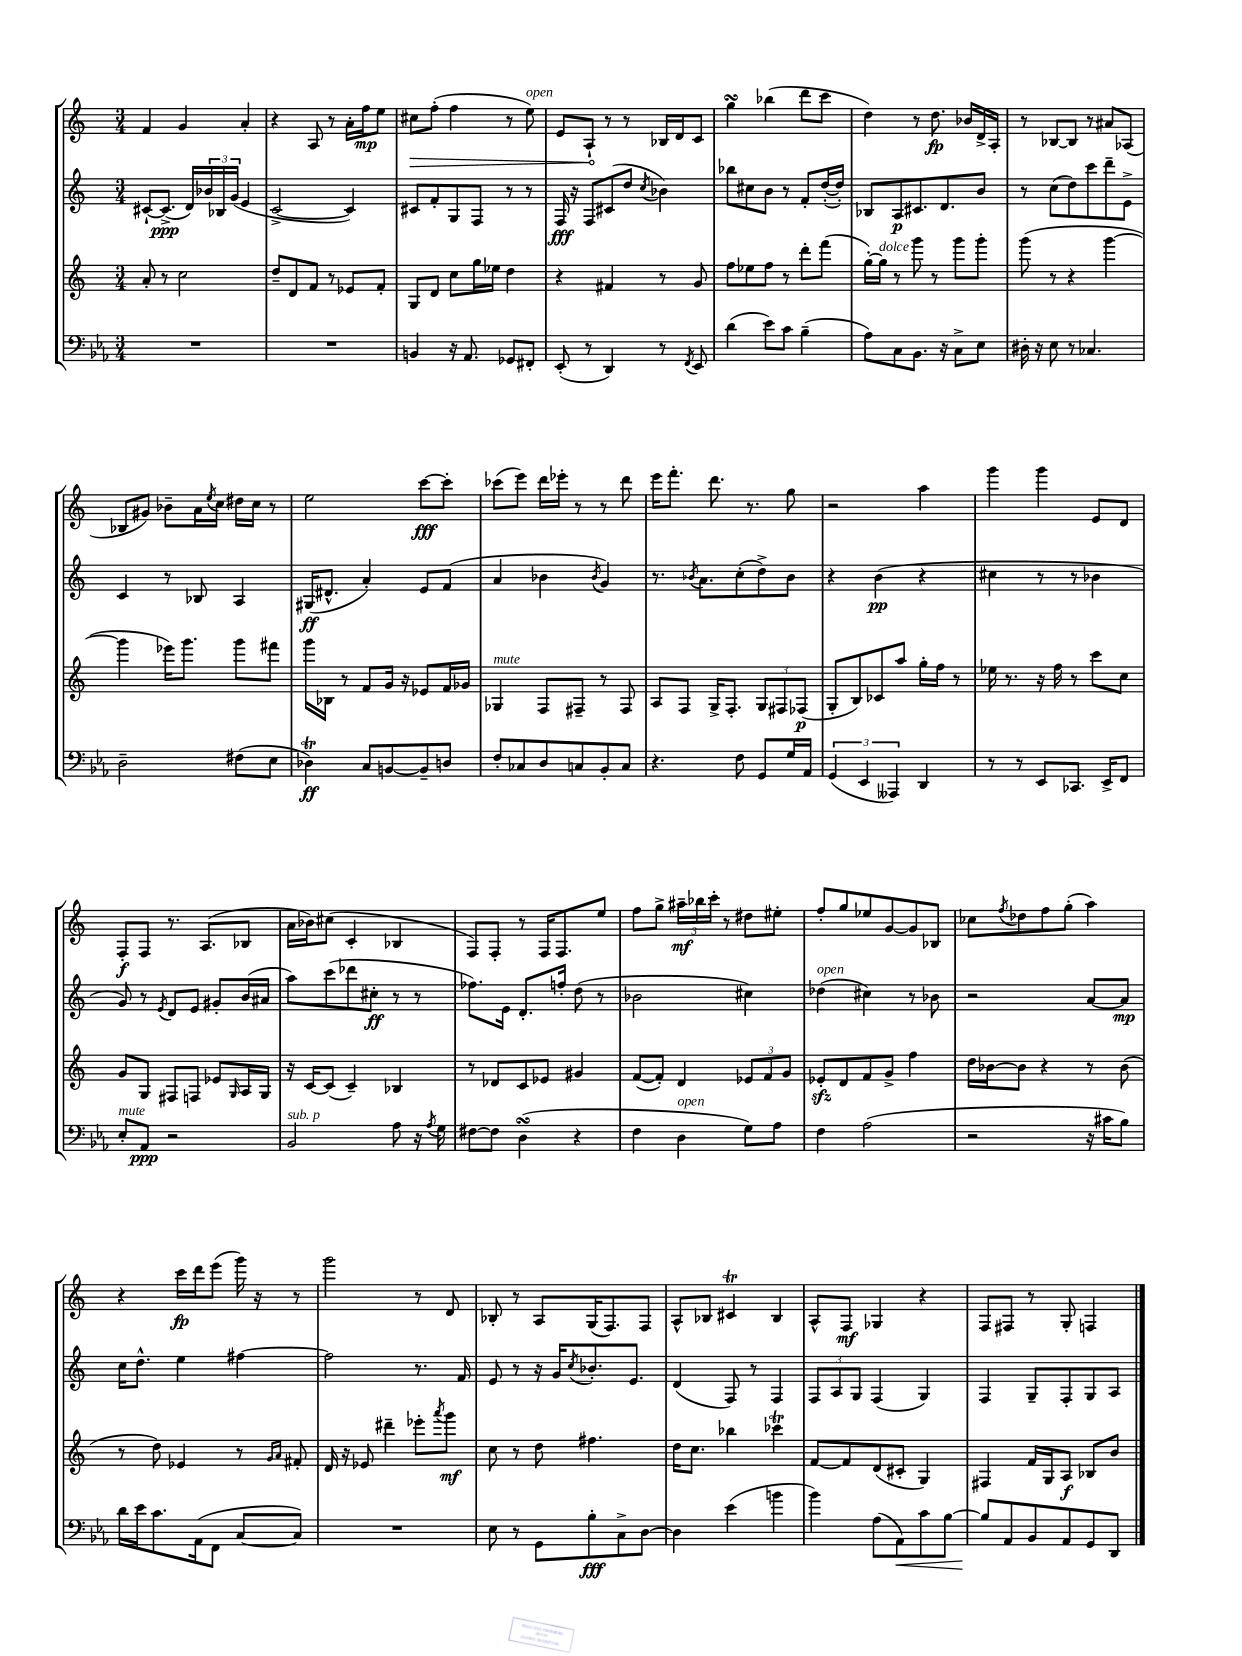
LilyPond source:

<<
\new StaffGroup <<
\new Staff = "s0" {
    \clef treble \key c \major \numericTimeSignature \time 3/4
    f'4 g'4 a'4-. |
    r4 a8 r8 a'16-. f''16\mp e''8 |
    \once \override Hairpin.circled-tip = ##t cis''8\> f''8-.( f''4 r8 e''8^\markup { \italic "open" }) |
    e'8 a8-!\! r8 r8 bes16 d'16 c'8 |
    g''4\turn bes''4( d'''8 c'''8 |
    d''4) r8 d''8.\fp bes'16 d'16-> a16-. |
    r8 bes8~ bes8 r8 ais'8 aes8( |
    bes8 gis'8) bes'8-- a'16 \acciaccatura { e''8 } c''16 dis''16 c''16 r8 |
    e''2 c'''8~\fff c'''8-. |
    ces'''8( e'''8) d'''16 ees'''16-. r8 r8 d'''8 |
    e'''16 f'''8.-. d'''8. r8. g''8 |
    r2 a''4 |
    g'''4 g'''4 e'8 d'8 |
    f8-.\f f8 r8. a8.( bes8 |
    a'16 bes'16) cis''8( c'4-. bes4 |
    f8) f8-. r8 f16 f8. e''8 |
    f''8 g''8-> \tuplet 3/2 { ais''16--\mf bes''16 c'''16-. } r8 dis''8 eis''8-. |
    f''8-. g''8 ees''8 g'8~ g'8 bes8 |
    ces''8 \acciaccatura { f''8 } des''8 f''8 g''8-.( a''4) |
    r4 c'''16\fp d'''16 e'''8( g'''16) r16 r8 |
    g'''2 r8 d'8 |
    bes8-. r8 a8 g16( f8.) f8 |
    a8-^ bes8 cis'4\trill bes4 |
    a8-^ f8\mf ges4 r4 |
    f8 fis8 r8 g8-. f4 \bar "|." |
}
\new Staff = "s1" {
    \clef treble \key c \major \numericTimeSignature \time 3/4
    cis'8~-! cis'8.->\ppp( d'16) \tuplet 3/2 { bes'16 bes16 g'16( } e'4 |
    c'2~-> c'4) |
    cis'8 f'8-. g8 f8 r8 r8 |
    f16\fff r16 f8 cis'8( d''8 \acciaccatura { c''8 } bes'4) |
    bes''8 cis''8 b'8 r8 f'8-. d''16~-.( d''16-.) |
    bes8 a8\p cis'8. d'8. b'8 |
    r8 c''8( d''8) c'''8 d'''8-- e'8-> |
    c'4 r8 bes8 a4 |
    gis16\ff( dis'8.-^ a'4-.) e'8 f'8( |
    a'4 bes'4 \acciaccatura { bes'8 } g'4) |
    r8. \acciaccatura { bes'8 } a'8. c''8-.( d''8->) bes'8 |
    r4 b'4\pp( r4 |
    cis''4 r8 r8 bes'4 |
    g'8) r8 \acciaccatura { e'8 } d'8 e'8 gis'8-. b'16( ais'16 |
    a''8) c'''8( des'''8 cis''8-.\ff r8 r8 |
    fes''8.) e'16 d'8.-. f''16-. d''8( r8 |
    bes'2 cis''4) |
    des''4^\markup { \italic "open" }( cis''4) r8 bes'8 |
    r2 a'8~ a'8\mp |
    c''16 d''8.-^ e''4 fis''4~ |
    fis''2 r8. f'16 |
    e'8 r8 r16 g'16 \acciaccatura { c''8 } bes'8.-. e'8. |
    d'4( f8) r8 f4 |
    \tuplet 3/2 { f8 a8 g8 } f4( g4) |
    f4 g8-- f8-. g8 a8 \bar "|." |
}
\new Staff = "s2" {
    \clef treble \key c \major \numericTimeSignature \time 3/4
    a'8-. r8 c''2 |
    d''8-- d'8 f'8 r8 ees'8 f'8-. |
    g8 d'8 c''8 g''16 ees''16 d''4 |
    r4 fis'4 r8 g'8 |
    f''8 ees''8 f''8 r8 d'''8-. f'''8( |
    g''16~-.) g''16^\markup { \italic "dolce" } r8 g'''8 r8 g'''8 g'''8-. |
    g'''8( r8 r4 g'''4~ |
    g'''4 ees'''16) g'''8. g'''8 fis'''8 |
    g'''16 bes16 r8 f'8 g'16 r16 ees'8 f'16 ges'16 |
    ges4^\markup { \italic "mute" } f8 fis8-- r8 fis8 |
    a8 f8 g16-> f8.-. \tuplet 3/2 { g8 fis8 fes8\p( } |
    g8-. b8) ces'8 a''8 g''16-. f''16 r8 |
    ees''16 r8. r16 f''16 r8 c'''8 c''8 |
    g'8 g8 fis8 f8 ees'8 \grace { g16 } a16 g16 |
    r16 c'16~ c'8( c'4--) bes4 |
    r8 des'8 c'8 ees'8 gis'4 |
    f'8~( f'8-.) d'4 \tuplet 3/2 { ees'8 f'8 g'8 } |
    ees'8-.\sfz d'8 f'8 g'8-> f''4 |
    d''16 bes'16~ bes'8 r4 r8 bes'8( |
    r8 d''8) ees'4 r8 \grace { g'16 a'16 } fis'8-. |
    d'16 r16 ees'8 dis'''4-- ees'''8-. \acciaccatura { a'''8 } g'''8\mf |
    c''8 r8 d''8 fis''4. |
    d''16 c''8. bes''4 ces'''4\trill |
    f'8~ f'8 d'8( cis'8-. g4) |
    fis4 f'16 g16 a8\f bes8 b'8 \bar "|." |
}
\new Staff = "s3" {
    \clef bass \key ees \major \numericTimeSignature \time 3/4
    R2. |
    R2. |
    b,4 r16 aes,8. ges,8 fis,8-. |
    ees,8-.( r8 d,4) r8 \acciaccatura { f,8 } ees,8 |
    d'4( ees'8) c'8 bes4--( |
    aes8) c8 bes,8. r16 c8-> ees8 |
    dis16-. r16 ees8 r8 ces4. |
    d2-- fis8( ees8 |
    des4\trill\ff) c8 b,8~ b,8-- d8 |
    f8-. ces8 d8 c8 bes,8-. c8 |
    r4. f8 g,8 g16 aes,16 |
    \tuplet 3/2 { g,4( ees,4 aeses,,4) } d,4 |
    r8 r8 ees,8 ces,8. ees,16-> f,8 |
    ees8-.^\markup { \italic "mute" } aes,8\ppp r2 |
    bes,2^\markup { \italic "sub. p" } aes8 r16 \acciaccatura { aes8 } g16 |
    fis8~ fis8 d4\turn( r4 |
    f4 d4^\markup { \italic "open" } g8) aes8 |
    f4 aes2( |
    r2 r16 cis'16 bes8) |
    d'16 ees'16 c'8. aes,16( f,8 c8~ c8) |
    R2. |
    ees8 r8 g,8 bes8-.\fff c8-> d8~ |
    d4 ees'4( b'4 |
    bes'4) aes8( aes,8\<) c'8 bes8~ |
    bes8\! aes,8 bes,8 aes,8 g,8 d,8 \bar "|." |
}
>>
>>
\layout { \context { \Score \remove "Bar_number_engraver" } }
